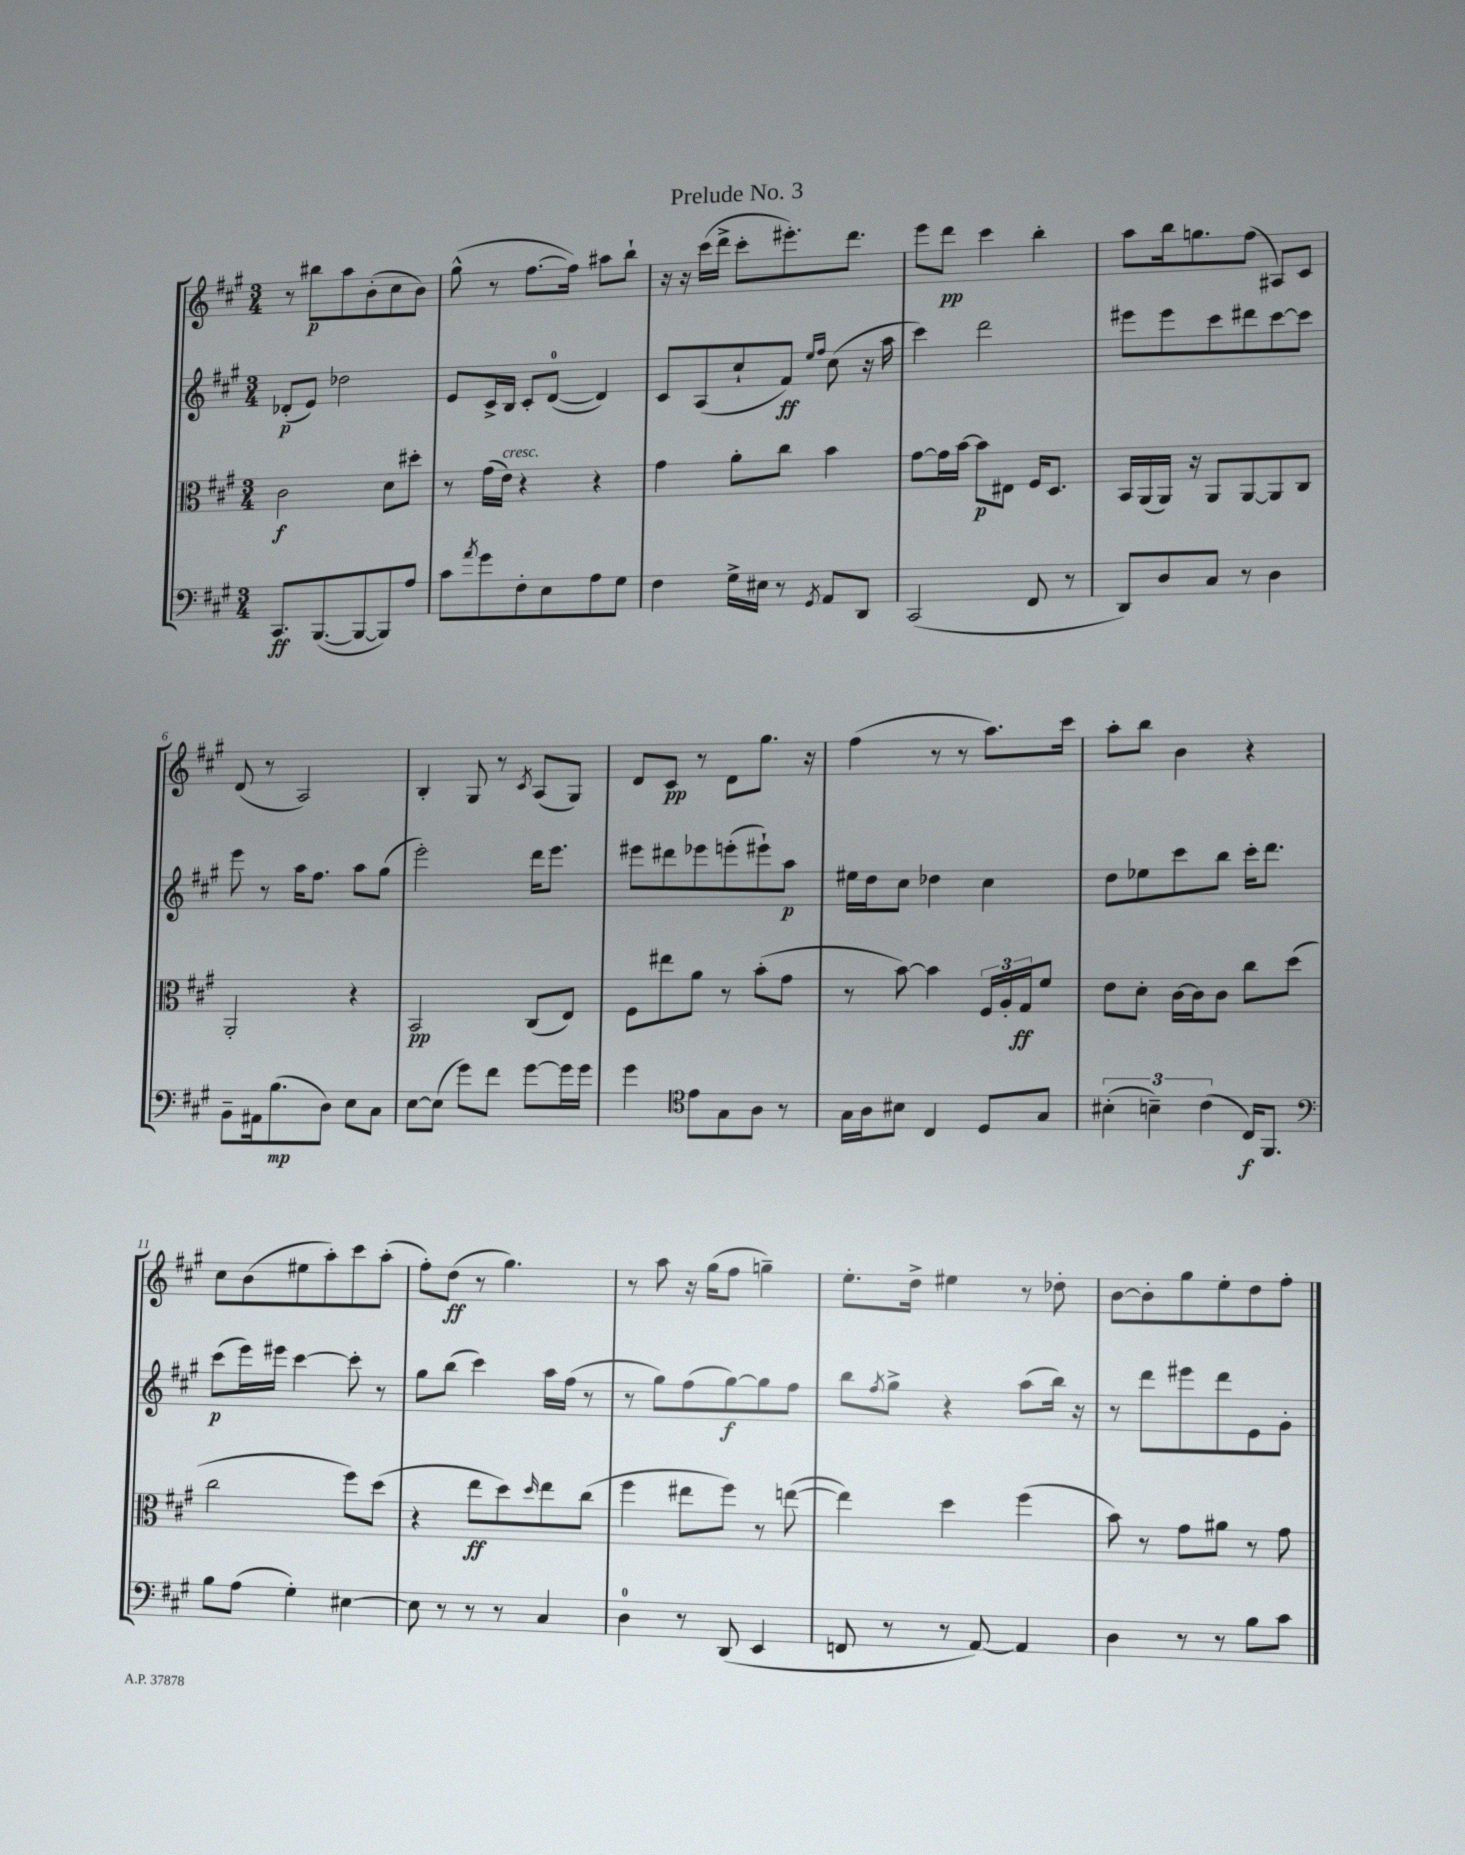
\header { title = "Prelude No. 3" }
<<
\new StaffGroup <<
\new Staff = "s0" {
    \clef treble \key a \major \numericTimeSignature \time 3/4
    r8 bis''8\p a''8 b'8-.( cis''8 b'8) |
    gis''8-^( r8 fis''8.~ fis''16) ais''8 b''8-! |
    r16 r16 cis'''16( d'''16-> cis'''8-. eis'''8.-.) d'''8. |
    e'''8 d'''8\pp cis'''4 b''4-. |
    a''8 b''16 g''8. fis''8( ais8) cis'8 |
    d'8( r8 a2) |
    b4-. gis8 r8 \acciaccatura { cis'8 } a8( gis8) |
    d'8 cis'8\pp r8 d'8 gis''8. r16 |
    fis''4( r8 r8 a''8.) cis'''16 |
    a''8-. b''8 b'4 r4 |
    cis''8 b'8( eis''8 a''8-.) cis'''8 a''8-.( |
    fis''8-.) d''8\ff( r8 gis''4.) |
    r8 a''8 r16 gis''16( fis''8 g''4--) |
    e''8.-. d''16-> eis''4 r8 des''8-. |
    b'8~ b'8-. gis''8 e''8-. d''8 fis''8-. \bar "|." |
}
\new Staff = "s1" {
    \clef treble \key a \major \numericTimeSignature \time 3/4
    des'8-.\p( e'8) des''2 |
    e'8 cis'16-> b16 cis'8-. d'8-0~( d'4) |
    cis'8 a8( cis''8-! fis'8\ff) \grace { e''16 fis''16 } cis''8( r16 a''16 |
    cis'''4) d'''2 |
    eis'''8 eis'''8 cis'''8 dis'''8 cis'''8~ cis'''8 |
    e'''8 r8 a''16 fis''8. a''8 gis''8( |
    e'''2-.) d'''16 e'''8. |
    eis'''8 dis'''8 ees'''8 e'''8-.( eis'''8-!) a''8\p |
    eis''16 d''16 cis''8 des''4 cis''4 |
    d''8 ees''8 cis'''8 b''8 cis'''16-. d'''8. |
    cis'''8\p( e'''16) eis'''16 cis'''4~ cis'''8-. r8 |
    gis''8 b''8( cis'''4) a''16 fis''16( r8 |
    r8 gis''8) fis''8( gis''8~\f) gis''8 fis''8 |
    b''8 \acciaccatura { fis''8 } gis''8-> r4 a''8( b''16) r16 |
    r8 d'''8 eis'''8 d'''8 e'8 gis'8-. \bar "|." |
}
\new Staff = "s2" {
    \clef alto \key a \major \numericTimeSignature \time 3/4
    cis'2\f d'8 dis''8-. |
    r8 gis'16( e'16^\markup { \italic "cresc." }) r4 r4 |
    gis'4 a'8-. cis''8 b'4 |
    gis'8~ gis'16 b'16~ b'8\p eis8 fis16 d8. |
    b,16 a,16( a,16) r16 a,8 a,8~ a,8 cis8 |
    a,2-. r4 |
    b,2\pp cis8( e8) |
    fis8 eis''8 a'8 r8 b'8-.( gis'8 |
    r8 b'8~) b'4 \tuplet 3/2 { fis16 a16-. gis16\ff } fis'8 |
    e'8 d'8-. cis'16~ cis'16 cis'8 cis''8 d''8( |
    cis''2 fis''8) d''8( |
    r4 e''8\ff d''8) \grace { d''16 } e''8 cis''8( |
    fis''4 eis''8 fis''8) r8 e''8~( |
    e''4) d''4 fis''4( |
    b'8) r8 gis'8 ais'8 r8 gis'8 \bar "|." |
}
\new Staff = "s3" {
    \clef bass \key a \major \numericTimeSignature \time 3/4
    cis,8.\ff b,,8.~( b,,8~ b,,8) a8 |
    cis'8 \acciaccatura { a'8 } gis'8 fis8-. e8 a8 gis8 |
    fis4 gis16-> eis16 r8 \acciaccatura { gis,8 } a,8 d,8 |
    cis,2( fis,8 r8 |
    d,8) d8 cis8 r8 d4 |
    b,8-- ais,16 b8.\mp( d8) e8 cis8 |
    e8~ e8( gis'8) fis'8 gis'8~ gis'16 gis'16 |
    gis'4 \clef tenor e'8 gis8 a8 r8 |
    gis16 a16 bis8 cis4 d8 gis8 |
    \tuplet 3/2 { bis4-.( b4--) cis'4( } cis16\f) fis,8. |
    \clef bass b8 a8( gis4-.) eis4~ |
    eis8 r8 r8 r8 cis4 |
    d4-0 r8 d,8( e,4 |
    f,8 r8 r8 a,8~) a,4 |
    d4 r8 r8 b8 cis'8 \bar "|." |
}
>>
>>
